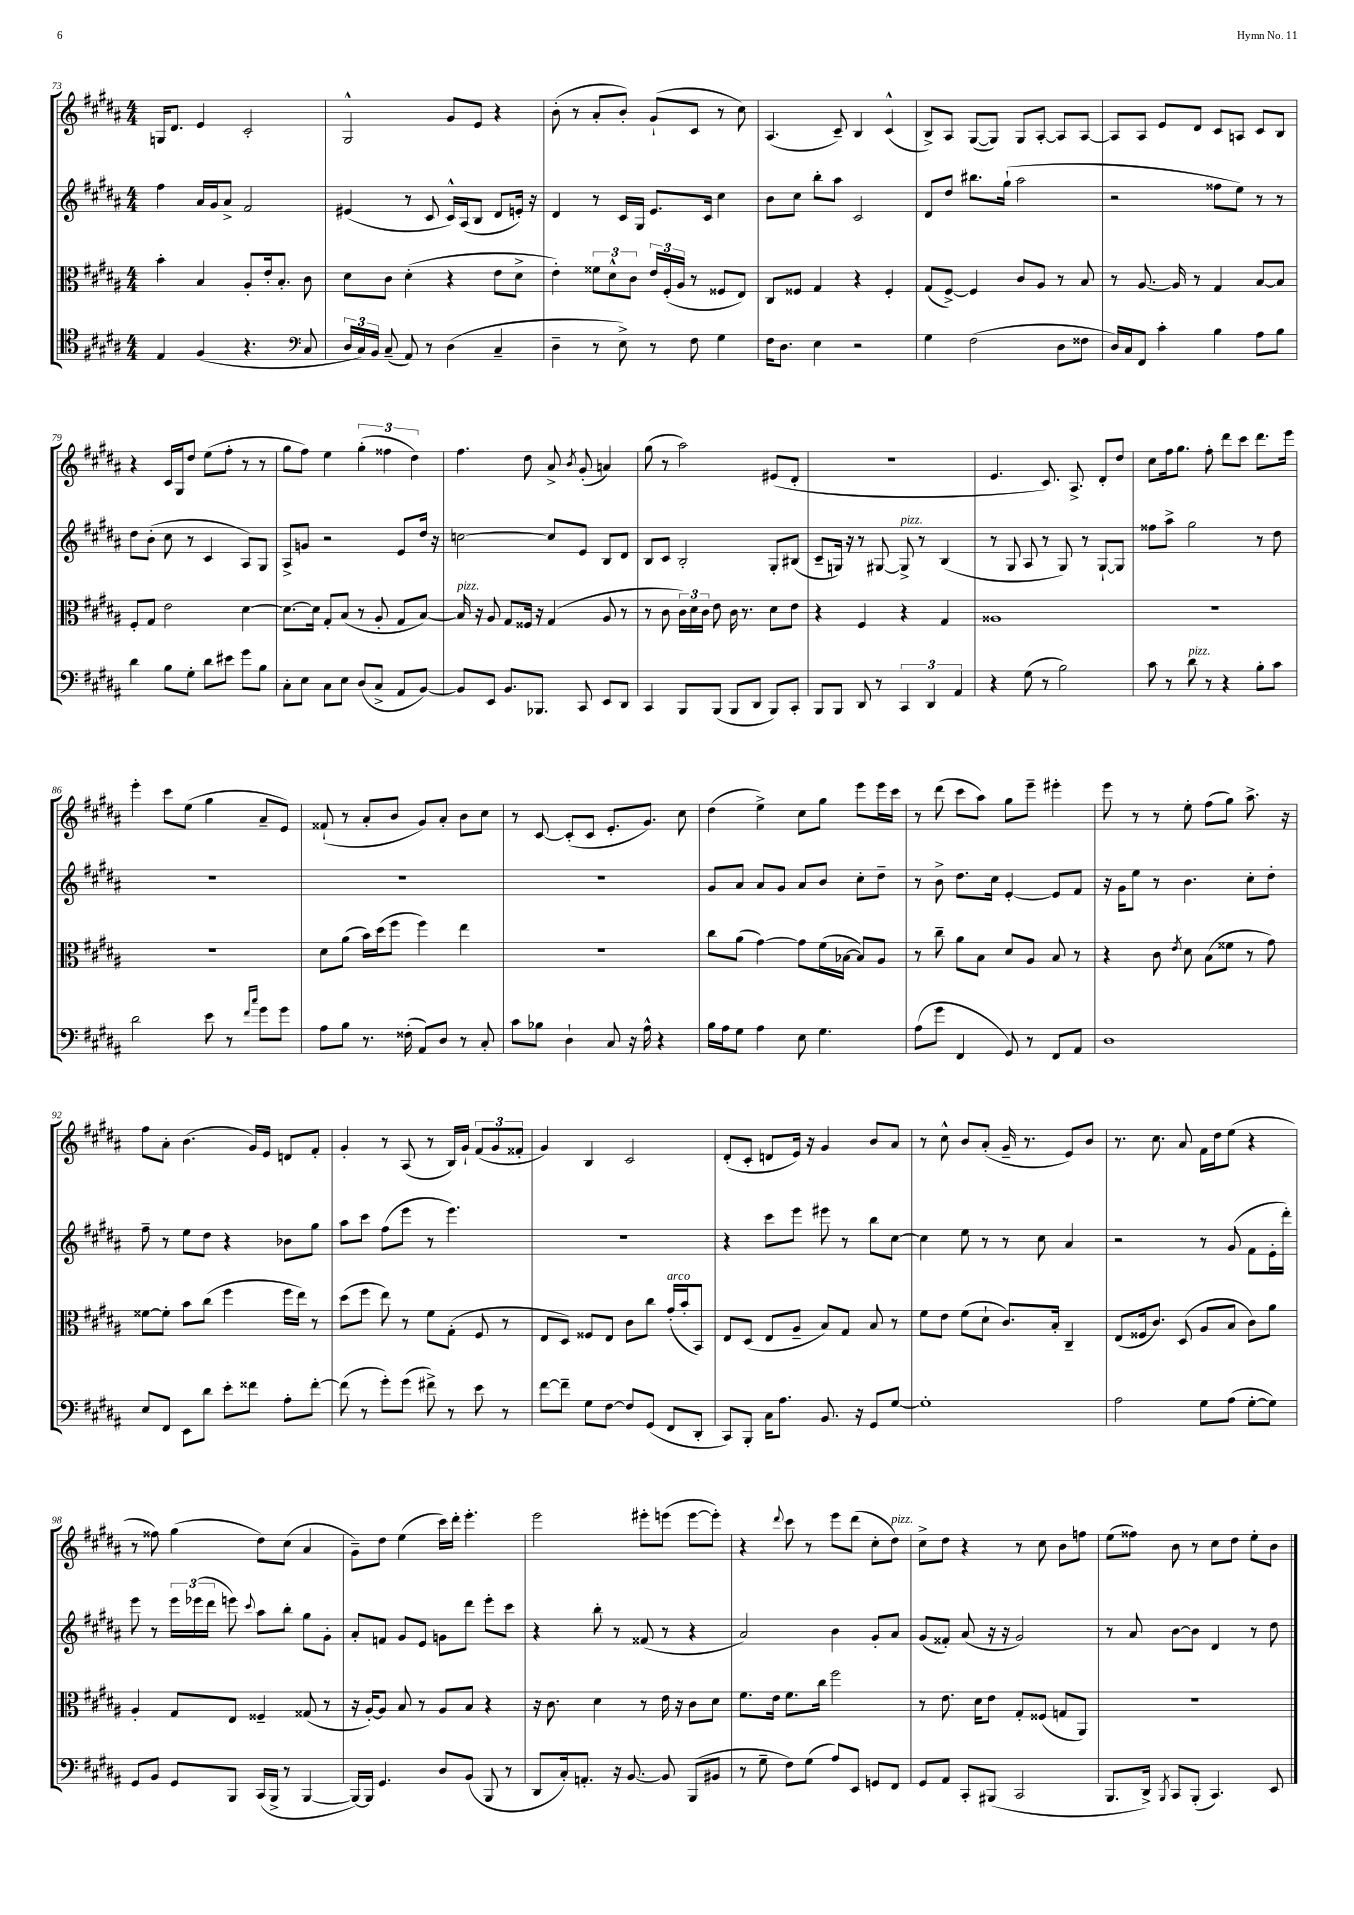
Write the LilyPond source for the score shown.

<<
\new StaffGroup <<
\new Staff = "s0" {
    \clef treble \key b \major \numericTimeSignature \time 4/4
    \autoBeamOff g16[ dis'8.] e'4 cis'2-. |
    gis2-^ gis'8[ e'8] r4 |
    b'8-.( r8 ais'8[-. b'8]-.) gis'8[-!( cis'8] r8 cis''8) |
    ais4.( cis'8--) b4 cis'4-^( |
    b8[->) ais8] gis8[~( gis8]) gis8[ ais8]~-. ais8[ ais8]~ |
    ais8[ ais8] e'8[ dis'8] cis'8[ a8] cis'8[ b8] |
    r4 cis'16[ gis16 dis''8] e''8[( fis''8]-. r8 r8 |
    gis''8[ fis''8]) e''4 \tuplet 3/2 { gis''4-.( fisis''4 dis''4) } |
    fis''4. dis''8 ais'8-> \acciaccatura { b'8 } gis'8-.( a'4) |
    gis''8( r8 ais''2) eis'8[( dis'8]-. |
    R1 |
    e'4. cis'8.) ais8.-> dis'8[-. dis''8] |
    cis''8[ fis''16 gis''8.] fis''8-. dis'''8[ cis'''8] dis'''8.[ e'''16] |
    e'''4-. cis'''8[ e''8]( gis''4 ais'8[-- e'8]) |
    fisis'8-!( r8 ais'8[-. b'8] gis'8[) ais'8]-. b'8[ cis''8] |
    r8 cis'8~ cis'8[-.( cis'8] e'8.[-. gis'8.]) cis''8 |
    dis''4( e''4->) cis''8[ gis''8] e'''8[ e'''16 cis'''16] |
    r8 dis'''8( cis'''8[ ais''8]) gis''8[ e'''8]-- eis'''4-. |
    e'''8 r8 r8 e''8-. fis''8[( gis''8]) ais''8.-> r16 |
    fis''8[ ais'8]-. b'4.( gis'16[) e'16] d'8[ fis'8]-. |
    gis'4-. r8 ais8( r8 b16[) gis'16]-! \tuplet 3/2 { fis'8[( gis'8 fisis'8]-. } |
    gis'4) b4 cis'2 |
    dis'8[-.( cis'8]-. d'8[ e'16]) r16 gis'4 b'8[ ais'8] |
    r8 cis''8-^ b'8[ ais'8]-.( gis'16-- r8. e'8[) b'8] |
    r8. cis''8. ais'8 fis'16[ dis''16 e''8]( r4 |
    r8 fisis''8) gis''4( dis''8[) cis''8]( ais'4 |
    gis'8[--) dis''8] e''4( cis'''16[) dis'''16]-. e'''4.-. |
    e'''2 eis'''8[-. e'''8]( e'''8[~ e'''8]-.) |
    r4 \appoggiatura { dis'''8 } cis'''8 r8 e'''8[ dis'''8]( cis''8[-. dis''8]^\markup { \italic "pizz." }) |
    cis''8[-> dis''8] r4 r8 cis''8 b'8[ f''8] |
    e''8[( fisis''8]) b'8 r8 cis''8[ dis''8] e''8[-. b'8] \bar "|." |
}
\new Staff = "s1" {
    \clef treble \key b \major \numericTimeSignature \time 4/4
    \autoBeamOff fis''4 ais'16[ gis'16 ais'8]-> fis'2 |
    eis'4( r8 cis'8 cis'16[-^) ais16( b8] dis'8[ e'16]-.) r16 |
    dis'4 r8 cis'16[ gis16] e'8.[ cis'16] cis''4 |
    b'8[ cis''8] b''8[-. ais''8] cis'2 |
    dis'8[ dis''8] bis''8.[ gis''16]-!( ais''2 |
    r2 fisis''8[ e''8]) r8 r8 |
    dis''8[ b'8]-.( cis''8 r8 cis'4 ais8[) gis8] |
    ais8[-> g'8] r2 e'8[ dis''16] r16 |
    c''2~ c''8[ e'8] b8[ dis'8] |
    b8[ cis'8] b2-. gis8[-. bis8]( |
    cis'8[-- g16]) r16 r8 gis8~ gis8->^\markup { \italic "pizz." } r8 b4( |
    r8 gis8 ais8 r8 gis8) r8 gis8[~-! gis8] |
    fisis''8[ ais''8]-> gis''2 r8 dis''8 |
    R1 |
    R1 |
    R1 |
    gis'8[ ais'8] ais'8[ gis'8] ais'8[ b'8] cis''8[-. dis''8]-- |
    r8 b'8-> dis''8.[ cis''16] e'4~-. e'8[ fis'8] |
    r16 gis'16[ e''8] r8 b'4. cis''8[-. dis''8]-. |
    fis''8-- r8 e''8[ dis''8] r4 bes'8[ gis''8] |
    ais''8[ cis'''8] fis''8[( e'''8] r8 e'''4.) |
    r1 |
    r4 cis'''8[ e'''8] eis'''8 r8 b''8[ cis''8]~ |
    cis''4 e''8 r8 r8 cis''8 ais'4 |
    r2 r8 gis'8( fis'8[ e'16-. dis'''16]-.) |
    e'''8 r8 \tuplet 3/2 { e'''16[ ees'''16( dis'''16] } e'''8) \appoggiatura { cis'''8 } ais''8[ b''8]-. gis''8[ gis'8]-. |
    ais'8[-. f'8] gis'8[ e'8] g'8[ dis'''8] e'''8[-. cis'''8] |
    r4 b''8-. r8 fisis'8( r8 r4 |
    ais'2) b'4 gis'8[-. ais'8] |
    gis'8[( fisis'8]-.) ais'8( r16 r16 gis'2) |
    r8 ais'8 b'8[~ b'8] dis'4 r8 dis''8 \bar "|." |
}
\new Staff = "s2" {
    \clef alto \key b \major \numericTimeSignature \time 4/4
    \autoBeamOff b'4-. b4 ais8[-. e'16-. b8.]-. cis'8 |
    dis'8[ cis'8] dis'4-.( r4 e'8[ dis'8]-> |
    e'4-.) \tuplet 3/2 { fisis'8[ dis'8-^ cis'8] } \tuplet 3/2 { e'16[ fis16-.( ais16] } r8 fisis8[ e8]) |
    cis8[ fisis8] gis4 r4 fisis4-. |
    gis8[( fis8]~->) fis4 cis'8[ ais8] r8 b8 |
    r8 ais8.~ ais16 r8 gis4 b8[~ b8] |
    fis8[-. gis8] e'2 dis'4~ |
    dis'8.[~ dis'16] gis8[-. b8]( r8 ais8-. gis8[ b8]~) |
    b16^\markup { \italic "pizz." } r16 ais8 gis8[ fisis16] r16 gis4( ais8 r8 |
    r8 cis'8 \tuplet 3/2 { cis'16[) dis'16 cis'16] } e'8 cis'16 r8. dis'8[ e'8] |
    r4 fis4 r4 gis4 |
    aisis1 |
    R1 |
    R1 |
    dis'8[ ais'8]( b'16[) dis''16( fis''8] fis''4) e''4 |
    R1 |
    cis''8[ ais'8]( gis'4~) gis'8[ fis'16( bes16]~ bes8[) ais8] |
    r8 cis''8-- ais'8[ b8] dis'8[ ais8] b8 r8 |
    r4 cis'8 \acciaccatura { e'8 } dis'8 b8[( fisis'8] r8 gis'8) |
    fisis'8[~ fisis'8]-. b'8[ cis''8]( fis''4 fis''16[ e''16]) r8 |
    dis''8[( fis''8] e''8) r8 fis'8[ gis8]-.( fis8 r8 |
    e8[ dis8]) fisis8[ e8] cis'8[ cis''8] gis'16[-.^\markup { \italic "arco" }( b'16-. b,8]) |
    e8[ dis8]( e8[ ais8]-- b8[) gis8] b8 r8 |
    fis'8[ e'8] fis'8[( dis'8]-! cis'8.[) b16]-. cis4-- |
    e8[( fisis16 cis'8.]) dis8( ais8[ b8] cis'8[) ais'8] |
    ais4-. gis8[ e8] fisis4-- gisis8( r8 |
    r16 ais16[~-.) ais8] b8 r8 ais8[ b8] r4 |
    r16 cis'8. dis'4 r8 e'16 r16 cis'8[ dis'8] |
    fis'8.[ e'16] fis'8.[ cis''16] fis''2 |
    r8 e'8. dis'16[ e'8] gis8[-. fisis8]( g8[ ais,8]) |
    R1 \bar "|." |
}
\new Staff = "s3" {
    \clef tenor \key b \major \numericTimeSignature \time 4/4
    \autoBeamOff e4 fis4( r4. \clef bass cis8 |
    \tuplet 3/2 { dis16[ cis16) b,16] } cis8--( ais,8) r8 dis4( cis4-- |
    dis4-- r8 e8->) r8 fis8 gis4 |
    fis16[ dis8.] e4 r2 |
    gis4 fis2( dis8[ fisis8] |
    dis16[) cis16 fis,8] cis'4-. b4 ais8[ b8] |
    dis'4 b8[ gis8]-. dis'8[ eis'8] gis'8[ b8] |
    cis8[-. e8] cis8[ e8] dis8[( cis8]-> ais,8[ b,8]~) |
    b,8[ e,8] b,8.[ bes,,8.] cis,8 e,8[ dis,8] |
    cis,4 b,,8[ b,,8]( b,,8[ dis,8] b,,8[) cis,8]-. |
    b,,8[ b,,8] dis,8 r8 \tuplet 3/2 { cis,4 dis,4 ais,4 } |
    r4 gis8( r8 b2) |
    cis'8 r8 dis'8^\markup { \italic "pizz." } r8 r4 b8[-. cis'8] |
    dis'2 e'8 r8 \grace { fis'16[ cis''16] } gis'8[ gis'8] |
    ais8[ b8] r8. fisis16-.( ais,8[) dis8] r8 cis8-. |
    cis'8[ bes8] dis4-! cis8 r16 ais16-^ r4 |
    b16[ ais16 gis8] ais4 e8 gis4. |
    ais8[( gis'8] fis,4 gis,8) r8 fis,8[ ais,8] |
    dis1 |
    e8[ fis,8] e,8[ dis'8] e'8[-. fisis'8] ais8[-. fisis'8]~-. |
    fisis'8( r8 gis'8[-.) gis'8]( fis'8->) r8 e'8 r8 |
    fis'8[~ fis'8]-- gis8[ fis8]~ fis8[ gis,8]( fis,8[ dis,8]-. |
    cis,8[) b,,8]-. cis16[ ais8.] b,8. r16 gis,8[ gis8]~ |
    gis1-. |
    ais2 gis8[ ais8]( gis8[~-. gis8]) |
    gis,8[ b,8] gis,8[ b,,8] cis,16[( b,,16]-> r8 b,,4~ |
    b,,16[~) b,,16] gis,4. dis8[ b,8]( b,,8 r8 |
    dis,8[ cis16-.) a,8.]-. r16 b,8.~ b,8 b,,8[( bis,8] |
    r8 gis8-- fis8[) gis8]( ais8[) e,8] g,8[ fis,8] |
    gis,8[ ais,8] cis,8[-. bis,,8]( cis,2 |
    b,,8.[ dis,16]->) \acciaccatura { b,,8 } cis,8[ b,,8]-.( cis,4.) e,8 \bar "|." |
}
>>
>>
\layout { \context { \Score currentBarNumber = #73 } }
